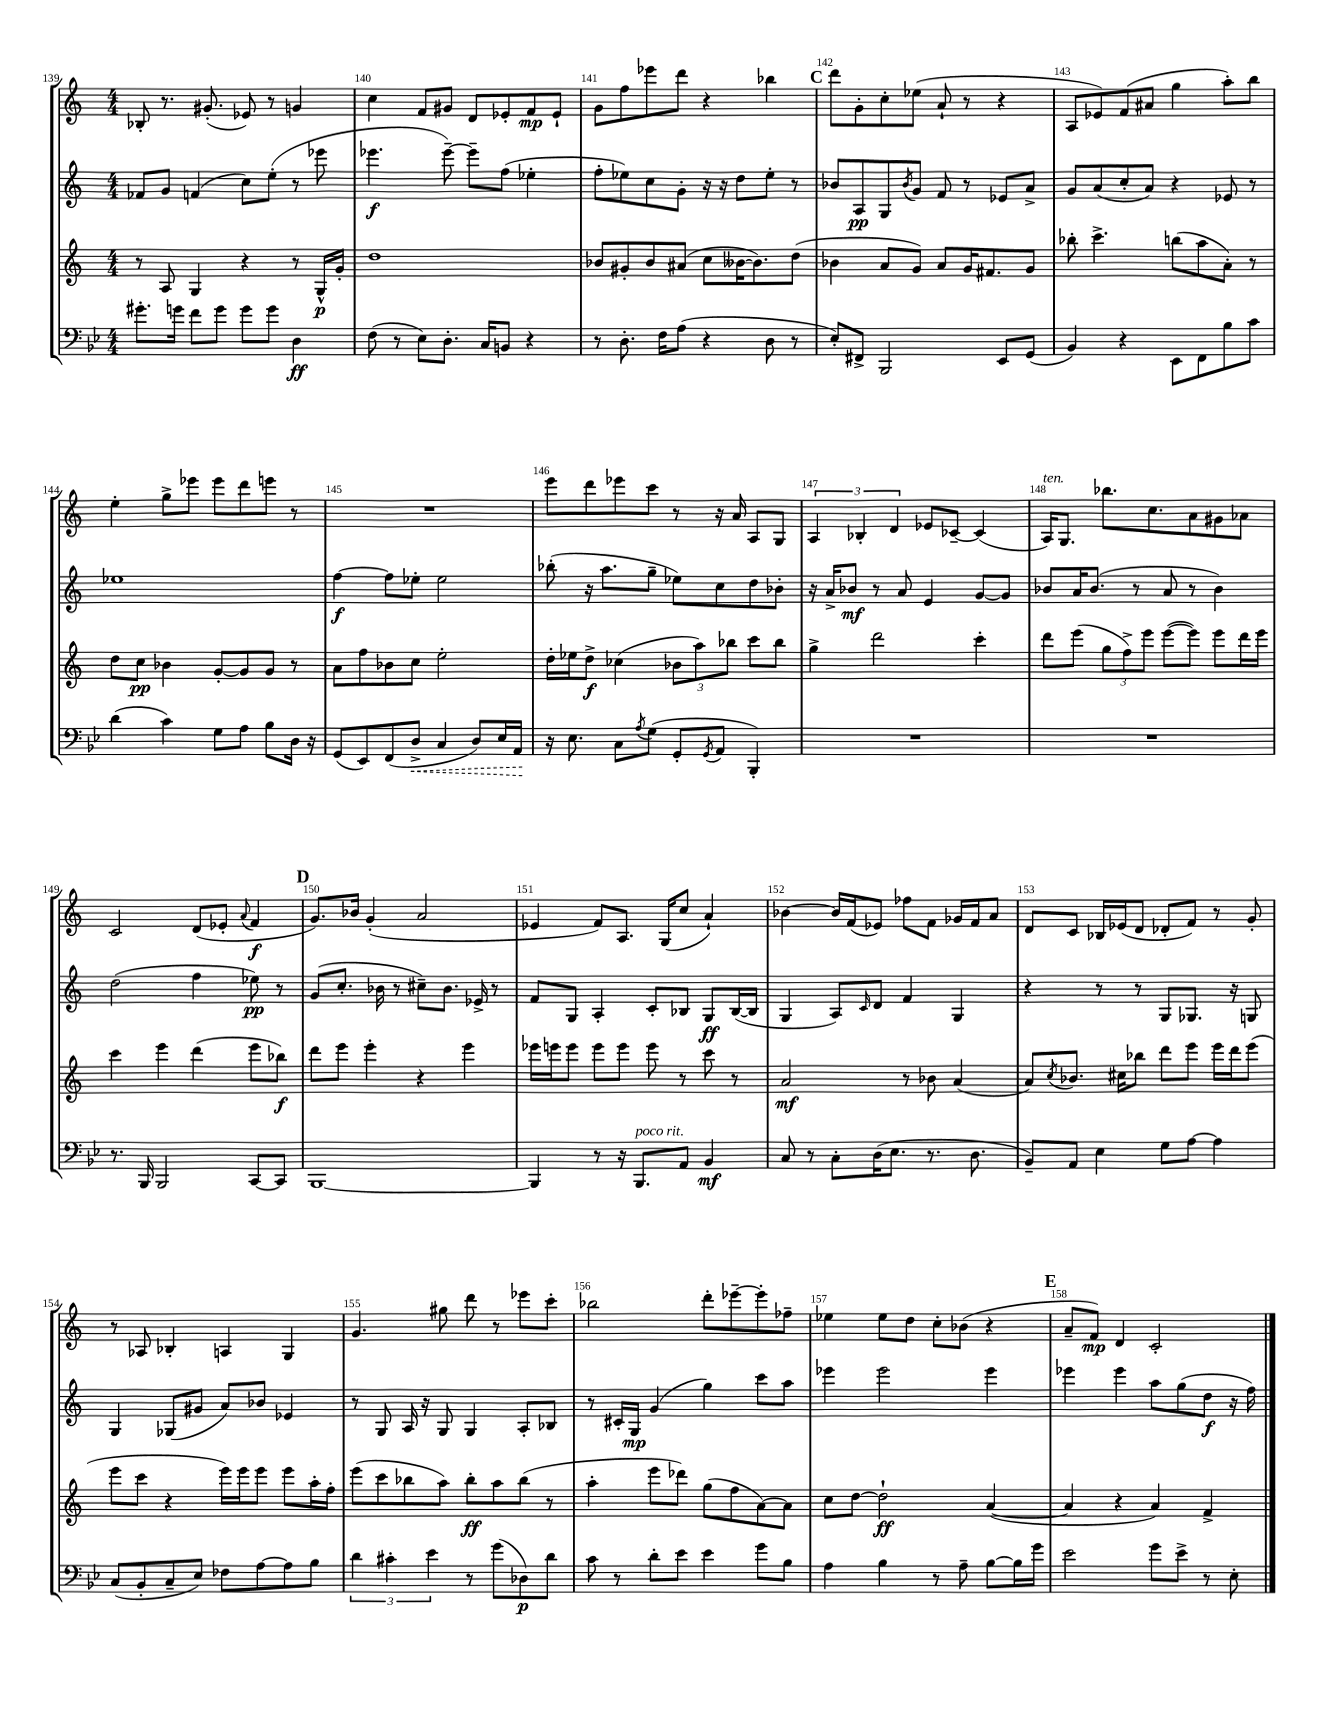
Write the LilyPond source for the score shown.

<<
\new StaffGroup <<
\new Staff = "s0" {
    \clef treble \key c \major \numericTimeSignature \time 4/4
    bes8-. r8. gis'8.-.( ees'8) r8 g'4 |
    c''4 f'8 gis'8 d'8 ees'8-. f'8\mp ees'8-! |
    g'8 f''8 ees'''8 d'''8 r4 bes''4 |
    \mark \markup { \bold "C" } d'''8 g'8-. c''8-. ees''8( a'8-! r8 r4 |
    a8 ees'8) f'8( ais'8 g''4 a''8-.) b''8 |
    e''4-. g''8-> ees'''8 ees'''8 d'''8 e'''8 r8 |
    R1 |
    e'''8 d'''8 ees'''8 c'''8 r8 r16 a'16 a8 g8 |
    \tuplet 3/2 { a4 bes4-. d'4 } ees'8 ces'8~-- ces'4( |
    a16^\markup { \italic "ten." }) g8. bes''8. c''8. a'8 gis'8 aes'8 |
    c'2 d'8( ees'8-. \appoggiatura { a'8 } f'4\f |
    \mark \markup { \bold "D" } g'8.) bes'16 g'4-.( a'2 |
    ees'4 f'8) a8. g16( c''8 a'4-!) |
    bes'4~ bes'16 f'16( ees'8) fes''8 f'8 ges'16 f'16 a'8 |
    d'8 c'8 bes16 ees'16( d'8 des'8-. f'8) r8 g'8-. |
    r8 aes8 bes4-. a4 g4 |
    g'4. gis''8 d'''8 r8 ees'''8 c'''8-. |
    bes''2 d'''8-. ees'''8~-- ees'''8-. fes''8-- |
    ees''4 ees''8 d''8 c''8-. bes'8( r4 |
    \mark \markup { \bold "E" } a'8-- f'8\mp) d'4 c'2-. \bar "|." |
}
\new Staff = "s1" {
    \clef treble \key c \major \numericTimeSignature \time 4/4
    fes'8 g'8 f'4( c''8) e''8-.( r8 ees'''8 |
    ees'''4.\f ees'''8~--) ees'''8-- f''8( ees''4-. |
    f''8-. ees''8) c''8 g'8-. r16 r16 d''8 ees''8-. r8 |
    \mark \markup { \bold "C" } bes'8 a8\pp g8 \acciaccatura { bes'8 } g'8 f'8 r8 ees'8 a'8-> |
    g'8 a'8( c''8-. a'8) r4 ees'8 r8 |
    ees''1 |
    f''4~\f f''8 ees''8-. ees''2 |
    bes''8-.( r16 a''8. g''8-- ees''8) c''8 d''8 bes'8-. |
    r16 a'16-> bes'8\mf r8 a'8 e'4 g'8~ g'8 |
    bes'8 a'16 bes'8.( r8 a'8 r8 bes'4) |
    d''2( f''4 ees''8\pp) r8 |
    \mark \markup { \bold "D" } g'8( c''8.-. bes'16 r8 cis''8--) bes'8. ees'16-> r8 |
    f'8 g8 a4-. c'8-. bes8 g8\ff bes16~( bes16 |
    g4 a8) \grace { c'16 } d'8 f'4 g4 |
    r4 r8 r8 g8 ges8. r16 g8 |
    g4 ges8( gis'8 a'8) bes'8 ees'4 |
    r8 g8 a16 r16 g8 g4 a8-. bes8 |
    r8 cis'16-. g16\mp g'4( g''4) c'''8 a''8 |
    ees'''4 ees'''2 ees'''4 |
    \mark \markup { \bold "E" } ees'''4 ees'''4 a''8 g''8( d''8\f r16 f''16) \bar "|." |
}
\new Staff = "s2" {
    \clef treble \key c \major \numericTimeSignature \time 4/4
    r8 a8 g4 r4 r8 g16-^\p g'16-. |
    d''1 |
    bes'8 gis'8-. bes'8 ais'8( c''8 beses'16~ beses'8.) d''8( |
    \mark \markup { \bold "C" } bes'4 a'8 g'8) a'8 g'16 fis'8. g'8 |
    bes''8-. c'''4.-> b''8( a''8 a'8-.) r8 |
    d''8 c''8\pp bes'4 g'8~-. g'8 g'8 r8 |
    a'8 f''8 bes'8 c''8 e''2-. |
    d''16-. ees''16 d''8->\f ces''4( \tuplet 3/2 { bes'8 a''8) bes''8 } c'''8 bes''8 |
    g''4-> d'''2 c'''4-. |
    d'''8 e'''8( \tuplet 3/2 { g''8 f''8->) e'''8 } e'''8~( e'''8) e'''8 d'''16 e'''16 |
    c'''4 e'''4 d'''4( e'''8 bes''8\f) |
    \mark \markup { \bold "D" } d'''8 e'''8 e'''4-. r4 e'''4 |
    ees'''16 e'''16 e'''8 e'''8 e'''8 e'''8 r8 c'''8 r8 |
    a'2\mf r8 bes'8 a'4( |
    a'8) \acciaccatura { c''8 } bes'8. cis''16 bes''8 d'''8 e'''8 e'''16 d'''16 e'''8( |
    e'''8 c'''8 r4 e'''16) e'''16 e'''8 e'''8 a''16-. f''16-. |
    e'''8( c'''8 bes''8 a''8) bes''8-.\ff a''8 bes''8( r8 |
    a''4-. e'''8 des'''8) g''8( f''8 a'8~) a'8 |
    c''8 d''8~ d''2-!\ff a'4~( |
    \mark \markup { \bold "E" } a'4 r4 a'4) f'4-> \bar "|." |
}
\new Staff = "s3" {
    \clef bass \key bes \major \numericTimeSignature \time 4/4
    gis'8.-. g'16 f'8 g'8 g'8 g'8 d4\ff |
    f8( r8 ees8) d8.-. c16 b,8 r4 |
    r8 d8.-. f16 a8( r4 d8 r8 |
    \mark \markup { \bold "C" } ees8-.) fis,8-> bes,,2 ees,8 g,8( |
    bes,4) r4 ees,8 f,8 bes8 c'8 |
    d'4( c'4) g8 a8 bes8 d16 r16 |
    g,8( ees,8) f,8( \once \override Hairpin.style = #'dashed-line d8->\< c4 d8) ees16 a,16\! |
    r16 ees8. c8 \acciaccatura { a8 } g8( g,8-. \acciaccatura { g,8 } a,8 bes,,4-.) |
    R1 |
    R1 |
    r8. bes,,16 bes,,2 c,8~ c,8 |
    \mark \markup { \bold "D" } bes,,1~ |
    bes,,4 r8 r16 bes,,8.^\markup { \italic "poco rit." } a,8 bes,4\mf |
    c8 r8 c8-. d16( ees8. r8. d8. |
    bes,8--) a,8 ees4 g8 a8~ a4 |
    c8( bes,8-. c8-- ees8) fes8 a8~ a8 bes8 |
    \tuplet 3/2 { d'4 cis'4-. ees'4 } r8 g'8( des8\p) d'8 |
    c'8 r8 d'8-. ees'8 ees'4 g'8 bes8 |
    a4 bes4 r8 a8-- bes8~ bes16 g'16 |
    \mark \markup { \bold "E" } ees'2 g'8 ees'8-> r8 ees8-. \bar "|." |
}
>>
>>
\layout { \context { \Score currentBarNumber = #139 \override BarNumber.break-visibility = ##(#f #t #t) barNumberVisibility = #all-bar-numbers-visible } }
